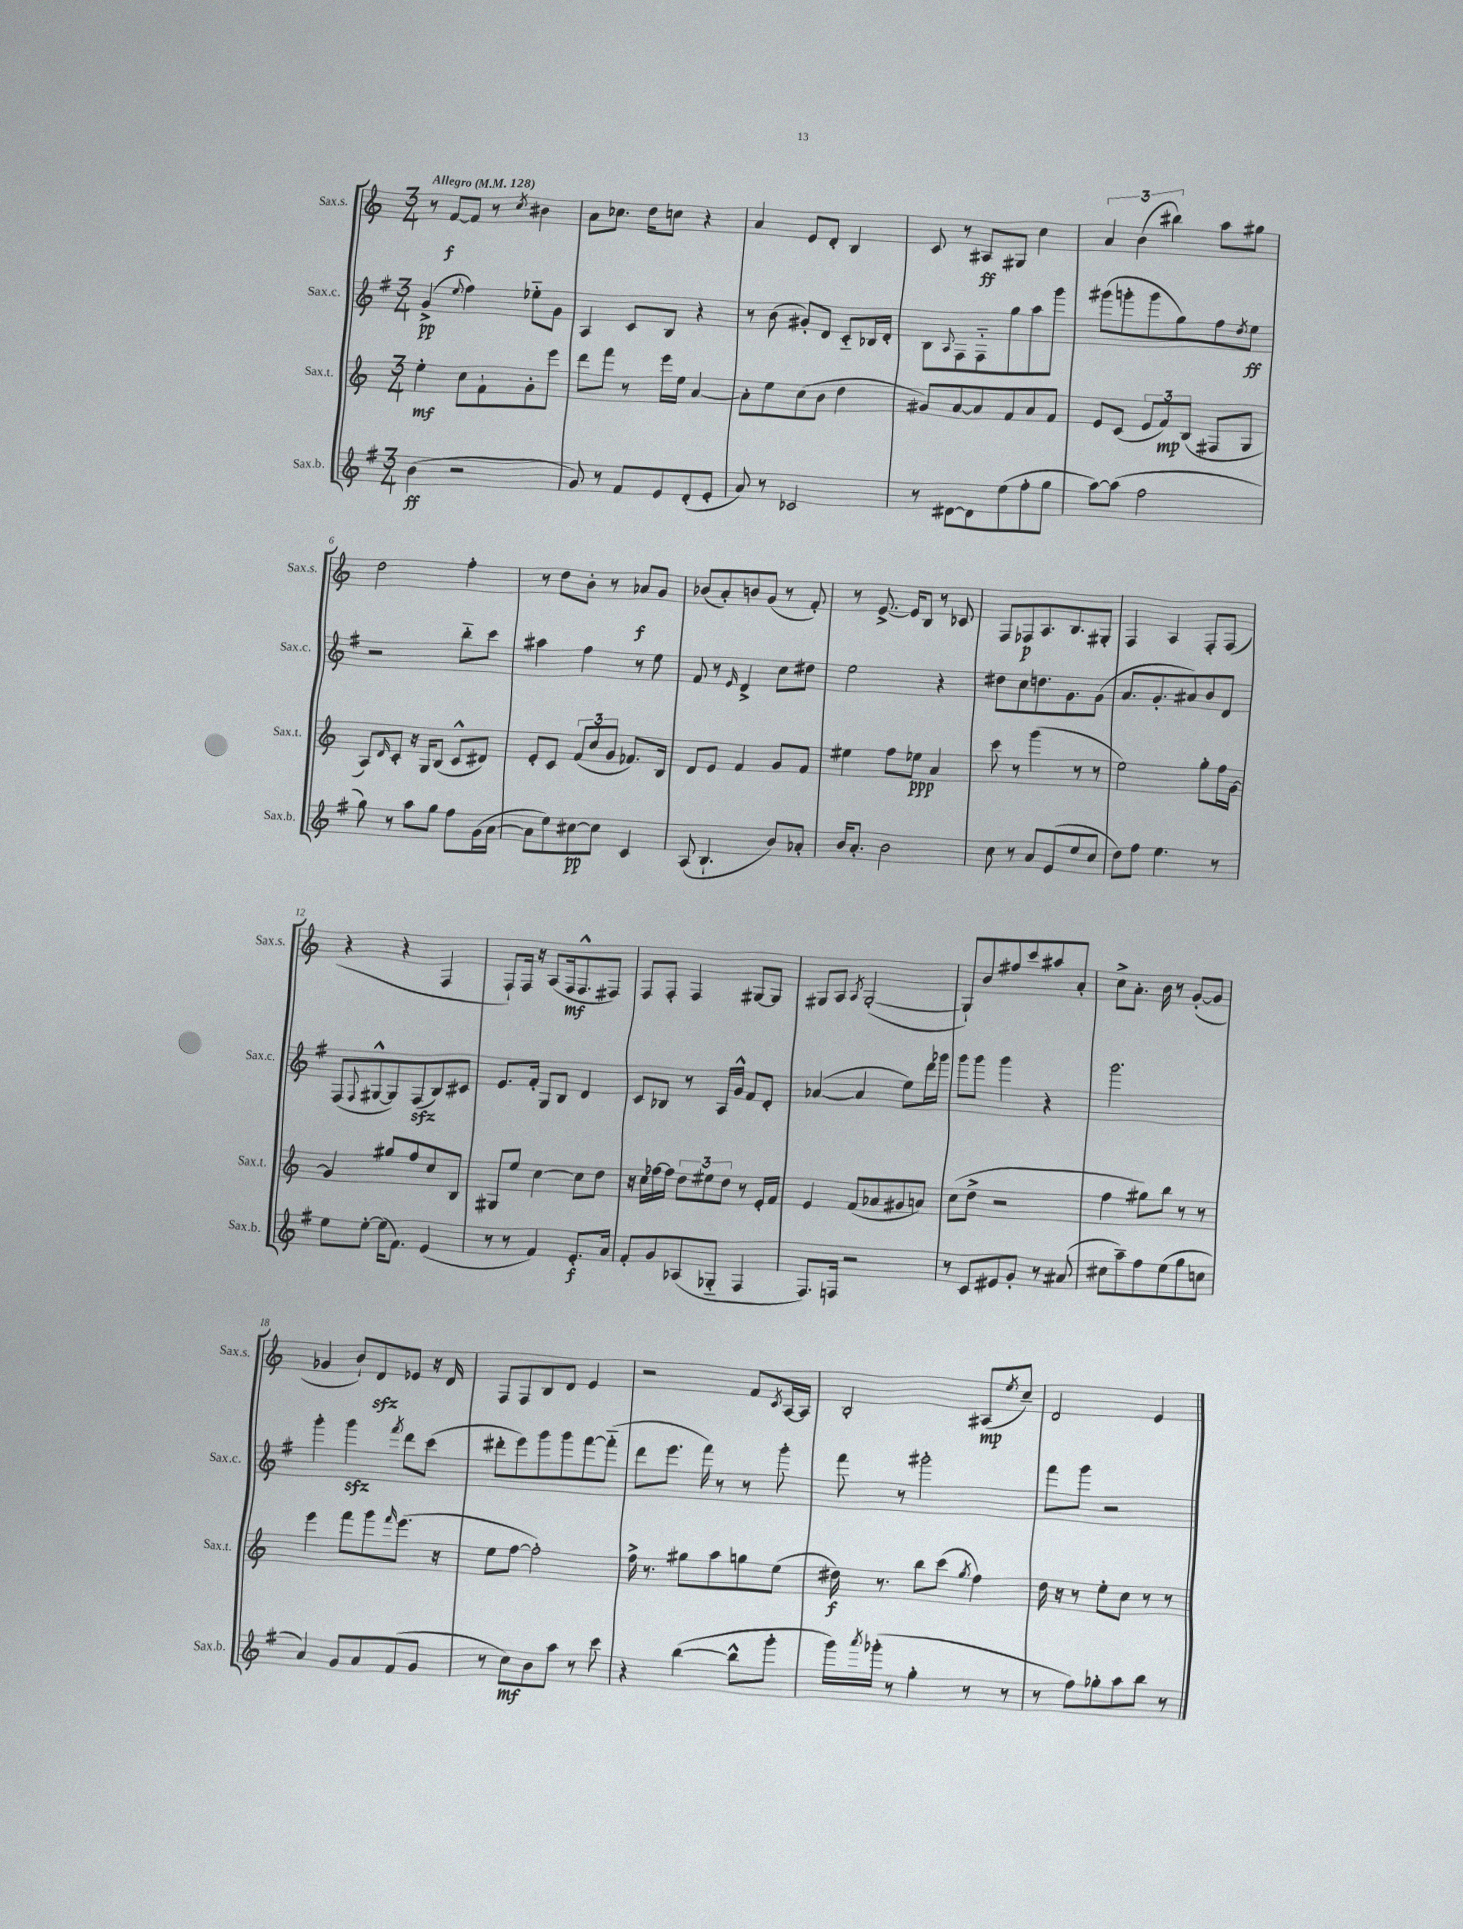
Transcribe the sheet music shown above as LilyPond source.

<<
\new StaffGroup <<
\new Staff = "s0" \with { instrumentName = "Sax.s." shortInstrumentName = "Sax.s." } {
    \clef treble \key c \major \numericTimeSignature \time 3/4 \tempo "Allegro" 4 = 128
    r8 f'8~\f f'8 r8 \acciaccatura { c''8 } bis'4 |
    a'8 ces''8. d''16 c''8 r4 |
    a'4 e'8 d'8-. b4 |
    c'8 r8 ais8\ff gis8 c''4 |
    \tuplet 3/2 { a'4 b'4( bis''4) } a''8 gis''8 |
    d''2 f''4-. |
    r8 d''8 b'8-. r8 aes'8\f g'8 |
    bes'8( a'8-.) b'8 g'8( r8 f'8-.) |
    r8 e'8.~-> e'16 b8 r8 ces'8 |
    f8 fes8\p a8. b8. gis8-. |
    f4 a4 f8-. f8( |
    r4 r4 f4 |
    f8-!) f16 r16 a8( f16\mf f8.-^ fis8) |
    f8 f8-. f4 gis8~ gis8 |
    gis8 a8 \acciaccatura { a8 } gis2~-.( |
    gis8-!) b'8 fis''8 c'''8 ais''8 a'8-. |
    c''8-> a'8.-. b'16 r8 g'8~-.( g'8 |
    ges'4 b'8-!) d'8\sfz ees'8 r16 d'16 |
    f8 f8 b8 d'8 e'4 |
    r2 f'8 \acciaccatura { c'8 } a16~ a16 |
    b2-. ais8\mp( \acciaccatura { e''8 } c''8--) |
    d'2 e'4 \bar "|." |
}
\new Staff = "s1" \with { instrumentName = "Sax.c." shortInstrumentName = "Sax.c." } {
    \clef treble \key g \major \numericTimeSignature \time 3/4
    g'4->\pp( \appoggiatura { e''8 } fis''4) ees''8-_ g'8 |
    a4 c'8 b8 r4 |
    r8 b'8( gis'8-.) d'8 c'8-_ bes16 d'16-. |
    b8 \appoggiatura { a8 } fis8 fis8-_ g''8 a''8 g'''8 |
    gis'''8( g'''8-. g'''8 g''8) fis''8 \acciaccatura { d''8 } e''8\ff |
    r2 b''8-_ c'''8 |
    ais''4 fis''4 r8 e''8 |
    fis'8 r8 \grace { e'16 } d'4-> c''8 dis''8 |
    e''2 r4 |
    dis''8 c''8 d''8. g'8. g'8( |
    a'8. g'8.-. ais'8) b'8 d'8 |
    fis8( \appoggiatura { fis8 } gis8~-^ gis8) fis8\sfz( b8) cis'8 |
    e'8. fis'16-. g8 b8 d'4 |
    c'8 bes8 r8 a16 g'16-^ fis'8 d'8-. |
    aes'4~( aes'4 e''8) d'''16 ges'''16 |
    g'''8 g'''8 g'''4 r4 |
    g'''2. |
    g'''4-. g'''4\sfz \acciaccatura { fis'''8 } d'''8 c'''8( |
    dis'''8-. e'''8) g'''8 g'''8 fis'''8~ fis'''8-_( |
    d'''8 e'''8. fis'''16) r8 r8 g'''8-. |
    fis'''8 r8 gis'''2-. |
    fis'''8 g'''8 r2 \bar "|." |
}
\new Staff = "s2" \with { instrumentName = "Sax.t." shortInstrumentName = "Sax.t." } {
    \clef treble \key c \major \numericTimeSignature \time 3/4
    e''4-.\mf c''8 f'8-! g'8-. e'''8 |
    d'''8 f'''8 r8 e'''16 e''16 a'4~ |
    a'8-. e''8 c''8( b'8 d''4 |
    gis'8) a'8~ a'8 f'8 a'8 f'8 |
    e'8 c'8( \tuplet 3/2 { e'8 f'8\mp) b8( } fis8 g8 |
    a8) \grace { d'16 } c'8-. r16 g16 b8( c'8-^ dis'8) |
    e'8-. c'8 \tuplet 3/2 { f'8( c''8 g'8 } fes'8.) b16 |
    d'8 e'8 f'4 g'8 f'8 |
    eis''4 f''8 ees''8\ppp a'4 |
    c'''8 r8 g'''4( r8 r8 |
    e''2) g''8-. f''16 g'16~ |
    g'4 gis''8 f''8 c''8 b8 |
    gis8 e''8 c''4~ c''8 d''8 |
    r16 c''16 fes''16~ fes''16 \tuplet 3/2 { d''8 eis''8 d''8 } r8 e'16-. f'16 |
    e'4 f'8( aes'8 gis'8 a'8) |
    c''8( d''8-> r2 |
    f''4 gis''8) b''8 r8 r8 |
    e'''4 f'''8 g'''8 \grace { f'''16 } e'''8.( r16 |
    e''8 f''8~ f''2-.) |
    f''16-> r8. gis''8 a''8 g''8 e''8( |
    dis''16\f) r8. b''8 c'''8( \acciaccatura { g''8 } f''4) |
    d''16 r16 r8 e''8-. c''8 r8 r8 \bar "|." |
}
\new Staff = "s3" \with { instrumentName = "Sax.b." shortInstrumentName = "Sax.b." } {
    \clef treble \key g \major \numericTimeSignature \time 3/4
    b'4\ff( r2 |
    g'8) r8 fis'8 e'8 d'8-.( e'8-. |
    a'8) r8 ces'2 |
    r8 dis'8~ dis'8 e''8( fis''8-. g''8 |
    a''8~) a''8( fis''2 |
    g''8) r8 a''8 g''8 fis''8 g'16( a'16~ |
    a'8 e''8) cis''8~\pp cis''8 c'4 |
    a8( b4.-! b'8) aes'8-. |
    b'16 a'8.-. b'2 |
    c''8 r8 a'8 e'8( e''8 c''8 |
    d''8) fis''8 e''4. r8 |
    e''8 e''8~-. e''16( fis'8.) e'4( |
    r8 r8 fis'4) e'8.-.\f a'16 |
    fis'8-. g'8 aes8( ges8-_ fis4 |
    fis8.) f16 r2 |
    r8 c'8 eis'8 g'8-. r8 ais'8( |
    cis''8 a''8--) fis''8 e''8( g''8 c''8 |
    a'4) g'8 a'8 fis'8( g'8 |
    r8 c''8\mf) b'8 a''8 r8 c'''8 |
    r4 b''4~( b''8-^ g'''8-. |
    g'''16) \acciaccatura { a'''8 } ges'''16-.( r8 g''4-. r8 r8 |
    r8 fis''8) ges''8-. a''8 b''8 r8 \bar "|." |
}
>>
>>
